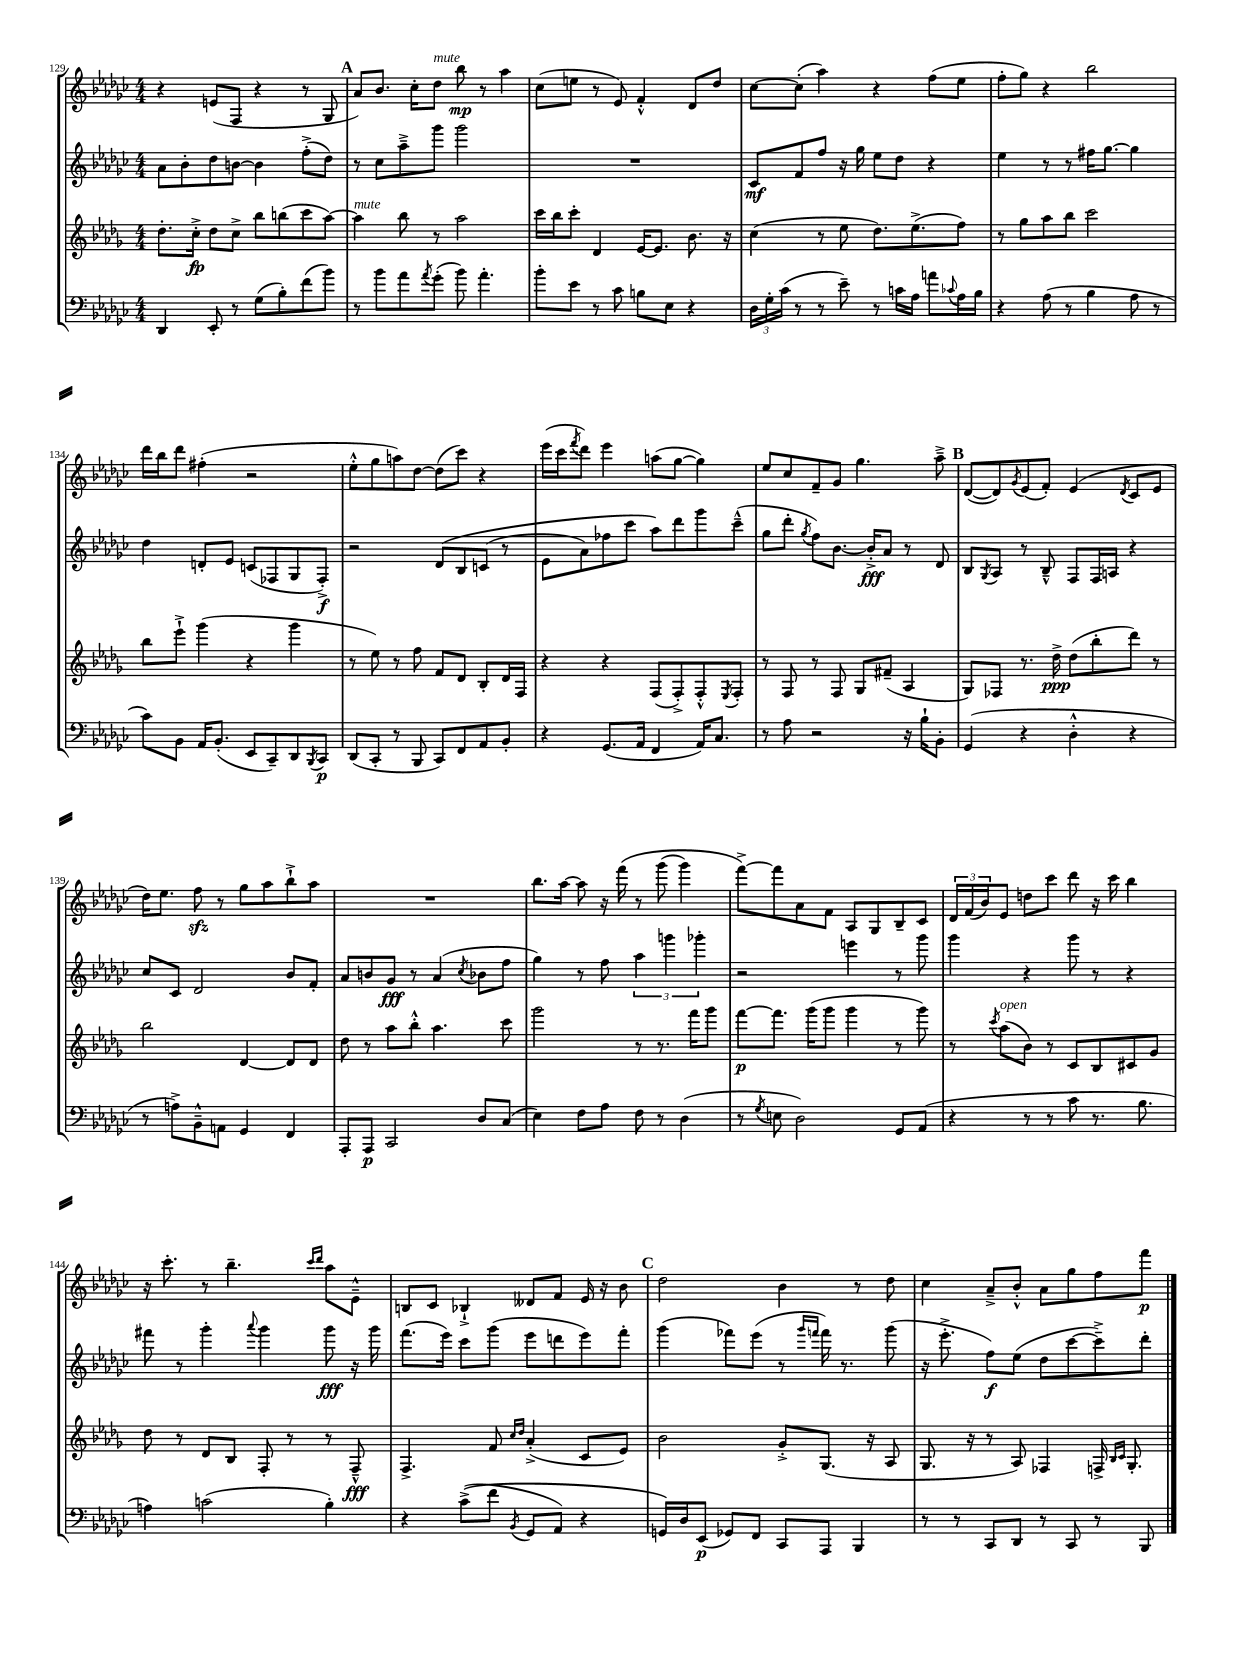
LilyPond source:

<<
\new StaffGroup <<
\new Staff = "s0" {
    \clef treble \key ges \major \numericTimeSignature \time 4/4
    r4 e'8( f8 r4 r8 ges8 |
    \mark \markup { \bold "A" } aes'8) bes'8. ces''16-. des''8^\markup { \italic "mute" } bes''8\mp r8 aes''4 |
    ces''8( e''8 r8 ees'8) f'4-.-^ des'8 des''8 |
    ces''8~ ces''8-.( aes''4) r4 f''8( ees''8 |
    f''8-. ges''8) r4 bes''2 |
    des'''16 bes''16 des'''8 fis''4-.( r2 |
    ees''8-.-^ ges''8 a''8) des''8~ des''8( ces'''8) r4 |
    ees'''16( ces'''16 \acciaccatura { f'''8 } des'''8) ees'''4 a''8( ges''8~ ges''4) |
    ees''8 ces''8 f'8-- ges'8 ges''4. aes''8---> |
    \mark \markup { \bold "B" } des'8~( des'8) \acciaccatura { ges'8 } ees'8( f'8-.) ees'4( \acciaccatura { des'8 } ces'8 ees'8 |
    des''16) ees''8. f''8\sfz r8 ges''8 aes''8 bes''8-!-> aes''8 |
    R1 |
    bes''8. aes''16~ aes''8 r16 f'''16\( r8 ges'''8( ges'''4) |
    f'''8~->\) f'''8 aes'8 f'8 aes8 ges8 bes8-- ces'8 |
    \tuplet 3/2 { des'16 f'16( bes'16) } ees'8 d''8 ces'''8 des'''8 r16 ces'''16 bes''4 |
    r16 ces'''8.-. r8 bes''4.-- \grace { ces'''16 des'''16 } aes''8 ees'8---^ |
    b8 ces'8 bes4-!-> deses'8 f'8 ees'16 r16 bes'8 |
    \mark \markup { \bold "C" } des''2 bes'4 r8 des''8 |
    ces''4 aes'8---> bes'8-.-^ aes'8 ges''8 f''8 f'''8\p \bar "|." |
}
\new Staff = "s1" {
    \clef treble \key ges \major \numericTimeSignature \time 4/4
    aes'8 bes'8-. des''8 b'8~ b'4 f''8-.->( des''8) |
    \mark \markup { \bold "A" } r8 ces''8 aes''8---> ges'''8 ges'''2 |
    R1 |
    ces'8\mf f'8 f''8 r16 ges''16 ees''8 des''8 r4 |
    ees''4 r8 r8 fis''16 ges''8.~ ges''4 |
    des''4 d'8-. ees'8 c'8( fes8 ges8 fes8-.->\f) |
    r2 des'8\( bes8 c'8( r8 |
    ees'8 aes'8) fes''8 ces'''8 aes''8\) des'''8 ges'''8 ces'''8---^( |
    ges''8 des'''8-. \acciaccatura { ges''8 } f''8) bes'8.~ bes'16-.->\fff aes'8 r8 des'8 |
    \mark \markup { \bold "B" } bes8 \acciaccatura { ges8 } aes8 r8 bes8---^ f8 f16 a16 r4 |
    ces''8 ces'8 des'2 bes'8 f'8-. |
    aes'8 b'8 ges'8\fff r8 aes'4( \acciaccatura { ces''8 } bes'8 f''8 |
    ges''4) r8 f''8 \tuplet 3/2 { aes''4 g'''4 ges'''4-. } |
    r2 e'''4 r8 ges'''8 |
    ges'''4 r4 ges'''8 r8 r4 |
    fis'''8 r8 ges'''4-. \appoggiatura { aes'''8 } ges'''4 ges'''8\fff r16 ges'''16 |
    f'''8.( ees'''16) ces'''8 ges'''8( ees'''8 d'''8 ees'''8) f'''8-. |
    \mark \markup { \bold "C" } ges'''4( fes'''8) ees'''8( r8 \grace { ges'''16 f'''16 } f'''16) r8. ges'''8( |
    r16 ees'''8.-.-> f''8\f) ees''8( des''8 ces'''8~ ces'''8--->) des'''8-. \bar "|." |
}
\new Staff = "s2" {
    \clef treble \key des \major \numericTimeSignature \time 4/4
    des''8.-. c''16-.->\fp des''8 c''8-> bes''8 b''8( c'''8 aes''8~) |
    \mark \markup { \bold "A" } aes''4^\markup { \italic "mute" } bes''8 r8 aes''2 |
    c'''16 bes''16 c'''8-. des'4 ees'16~ ees'8. bes'8. r16 |
    c''4( r8 ees''8 des''8.) ees''8.->( f''8) |
    r8 ges''8 aes''8 bes''8 c'''2 |
    bes''8 ees'''8-!-> ges'''4( r4 ges'''4 |
    r8 ees''8) r8 f''8 f'8 des'8 bes8-. des'16 f16 |
    r4 r4 f8( f8-.->) f8-.-^ \acciaccatura { ees8 } f8-. |
    r8 f8 r8 f8 ges8 fis'8--( aes4 |
    \mark \markup { \bold "B" } ges8) fes8 r8. des''16->\ppp des''8( bes''8-. des'''8) r8 |
    bes''2 des'4~ des'8 des'8 |
    des''8 r8 aes''8 bes''8-.-^ aes''4. c'''8 |
    ges'''2 r8 r8. f'''16 ges'''8 |
    f'''8~\p f'''8. ges'''16( ges'''8 ges'''4 r8 ges'''8) |
    r8 \acciaccatura { c'''8 } aes''8^\markup { \italic "open" }( bes'8) r8 c'8 bes8 cis'8 ges'8 |
    des''8 r8 des'8 bes8 f8-. r8 r8 f8---^\fff |
    f4.-> f'8 \grace { c''16 des''16 } aes'4-.->( c'8 ees'8) |
    \mark \markup { \bold "C" } bes'2 ges'8-.-> ges8.( r16 aes8 |
    ges8. r16 r8 aes8) fes4 f16-> \grace { bes16 c'16 } ges8.-. \bar "|." |
}
\new Staff = "s3" {
    \clef bass \key ges \major \numericTimeSignature \time 4/4
    des,4 ees,8-. r8 ges8( bes8-.) f'8( bes'8) |
    \mark \markup { \bold "A" } r8 bes'8 aes'8 \acciaccatura { aes'8 } ges'8-.( bes'8) aes'4.-. |
    bes'8-. ees'8 r8 ces'8 b8 ees8 r4 |
    \tuplet 3/2 { des16 ges16-. ces'16( } r8 r8 ees'8--) r8 c'16 aes16 a'8 \appoggiatura { ces'8 } aes16 bes16 |
    r4 aes8( r8 bes4 aes8 r8 |
    ces'8) bes,8 aes,16 bes,8.-.( ees,8 ces,8--) des,8 \acciaccatura { bes,,8 } ces,8\p |
    des,8( ces,8-. r8 bes,,8 ces,8) f,8 aes,8 bes,8-. |
    r4 ges,8.( aes,16 f,4 aes,16) ces8. |
    r8 aes8 r2 r16 bes16-! bes,8-. |
    \mark \markup { \bold "B" } ges,4( r4 des4-.-^ r4 |
    r8 a8->) bes,8---^ a,8 ges,4 f,4 |
    aes,,8-. aes,,8\p ces,2 des8 ces8( |
    ees4) f8 aes8 f8 r8 des4( |
    r8 \acciaccatura { ges8 } e8 des2) ges,8 aes,8( |
    r4 r8 r8 ces'8 r8. bes8. |
    a4) c'2( bes4-.) |
    r4 ces'8->(\( f'8 \acciaccatura { bes,8 } ges,8 aes,8) r4 |
    \mark \markup { \bold "C" } g,16\) des16 ees,8\p( ges,8) f,8 ces,8 aes,,8 bes,,4 |
    r8 r8 ces,8 des,8 r8 ces,8 r8 bes,,8 \bar "|." |
}
>>
>>
\layout { \context { \Score currentBarNumber = #129 } }
